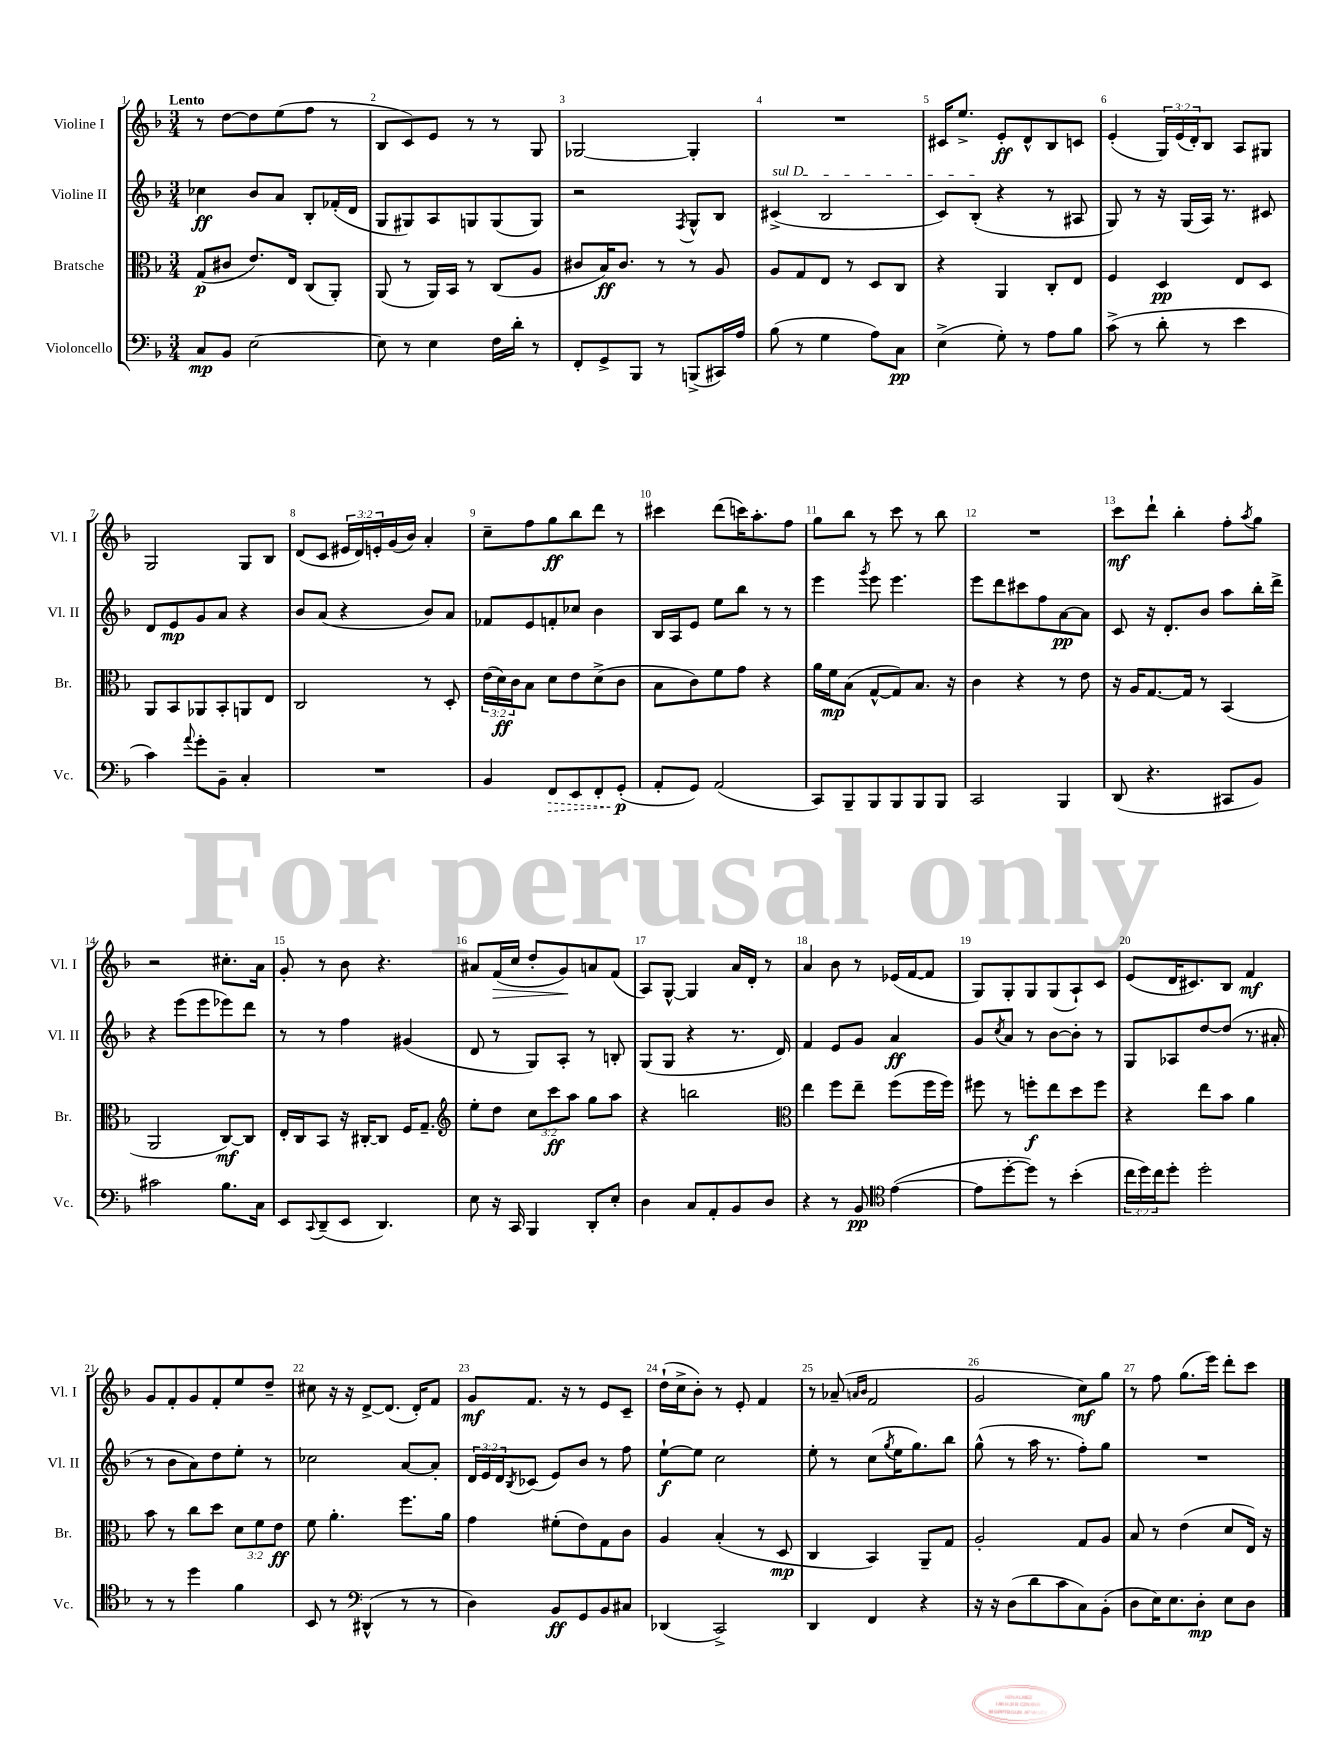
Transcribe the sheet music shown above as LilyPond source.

<<
\new StaffGroup <<
\new Staff = "s0" \with { instrumentName = "Violine I" shortInstrumentName = "Vl. I" } {
    \clef treble \key f \major \numericTimeSignature \time 3/4 \override Staff.TupletNumber.text = #tuplet-number::calc-fraction-text \tempo "Lento"
    r8 d''8~ d''8 e''8( f''8 r8 |
    bes8 c'8) e'8 r8 r8 g8 |
    ges2~ ges4-. |
    R2. |
    cis'16 e''8.-> e'8-.\ff d'8-^ bes8 c'8 |
    e'4-.( \tuplet 3/2 { g16) e'16( d'16-.) } bes8 a8 gis8 |
    g2 g8 bes8 |
    d'8( c'8 \tuplet 3/2 { eis'16 d'16) e'16-. } g'16( bes'16) a'4-. |
    c''8-- f''8 g''8\ff bes''8 d'''8 r8 |
    cis'''4 d'''8( c'''16) a''8.-. f''8 |
    g''8 bes''8 r8 c'''8 r8 bes''8 |
    R2. |
    c'''8\mf d'''8-! bes''4-. f''8-. \acciaccatura { a''8 } g''8 |
    r2 cis''8.-. a'16 |
    g'8-. r8 bes'8 r4. |
    ais'8 f'16\>( c''16 d''8-. g'8\!) a'8 f'8( |
    a8) g8~-^ g4 a'16 d'16-. r8 |
    a'4 bes'8 r8 ees'16( f'16~ f'8 |
    g8) g8-. g8 g8( a8-!) c'8 |
    e'8( d'16 cis'8.) bes8 f'4\mf |
    g'8 f'8-. g'8 f'8-. e''8 d''8-- |
    cis''8 r16 r16 d'8~-> d'8.( d'16-.) f'8 |
    g'8\mf f'8. r16 r8 e'8 c'8-- |
    d''16-!( c''16-> bes'8-.) r8 e'8-. f'4 |
    r8 aes'8--( \grace { a'16 bes'16 } f'2 |
    g'2 c''8\mf) g''8 |
    r8 f''8 g''8.( e'''16) d'''8-. c'''8 \bar "|." |
}
\new Staff = "s1" \with { instrumentName = "Violine II" shortInstrumentName = "Vl. II" } {
    \clef treble \key f \major \numericTimeSignature \time 3/4 \override Staff.TupletNumber.text = #tuplet-number::calc-fraction-text
    ces''4\ff bes'8 a'8 bes8-. fes'16-.( d'16 |
    g8 gis8) a8 g8 g8( g8) |
    r2 \acciaccatura { f8 } g8-^ bes8 |
    \once \override TextSpanner.bound-details.left.text = \markup { \italic "sul D" } cis'4->\startTextSpan( bes2 |
    c'8) bes8-.\stopTextSpan( r4 r8 ais8 |
    g8) r8 r16 g16( a16) r8. cis'8 |
    d'8 e'8\mp g'8 a'8 r4 |
    bes'8 a'8( r4 bes'8) a'8 |
    fes'8 e'8 f'8-. ces''8 bes'4 |
    bes16 a16 e'8 e''8 bes''8 r8 r8 |
    e'''4 \acciaccatura { g'''8 } e'''8 e'''4. |
    e'''8 d'''8 cis'''8 f''8 a'8~\pp a'8 |
    c'8 r16 d'8.-. bes'8 a''8 bes''16-. d'''16-> |
    r4 e'''8( e'''8 ees'''8) d'''8 |
    r8 r8 f''4 gis'4( |
    d'8 r8 g8) a8-. r8 b8-. |
    g8( g8 r4 r8. d'16) |
    f'4 e'8 g'8 a'4\ff |
    g'8 \acciaccatura { c''8 } a'8 r8 bes'8~ bes'8-. r8 |
    g8 aes8 d''8~ d''8( r8. ais'16-. |
    r8 bes'8 a'8) d''8 e''8-. r8 |
    ces''2 a'8~ a'8-. |
    \tuplet 3/2 { d'16 e'16 d'16 } \acciaccatura { bes8 } ces'8( e'8) bes'8 r8 f''8 |
    e''8~-!\f e''8 c''2 |
    e''8-. r8 c''8( \acciaccatura { g''8 } e''16 g''8.) bes''8 |
    g''8-^( r8 a''16 r8. f''8-.) g''8 |
    R2. \bar "|." |
}
\new Staff = "s2" \with { instrumentName = "Bratsche" shortInstrumentName = "Br." } {
    \clef alto \key f \major \numericTimeSignature \time 3/4 \override Staff.TupletNumber.text = #tuplet-number::calc-fraction-text
    g8\p( cis'8 e'8.) e16 c8( a,8-.) |
    a,8( r8 a,16) bes,16 r8 c8( a8 |
    cis'8 bes16\ff) cis'8. r8 r8 a8 |
    a8 g8 e8 r8 d8 c8 |
    r4 a,4 c8-. e8 |
    f4 d4\pp e8 d8 |
    a,8 bes,8 aes,8 bes,8-. a,8 e8 |
    c2 r8 d8-. |
    \tuplet 3/2 { e'16( d'16\ff) c'16 } bes8 d'8 e'8 d'8->( c'8 |
    bes8 c'8) f'8 g'8 r4 |
    a'16 f'16\mp bes8( g8~-^ g8) bes8. r16 |
    c'4 r4 r8 e'8 |
    r16 a16 g8.~ g16 r8 bes,4( |
    a,2 c8~\mf) c8 |
    e16-. c16 bes,8 r16 cis16~-. cis8 f16 g8.-- |
    \clef treble e''8-. d''8 \tuplet 3/2 { c''8 c'''8\ff a''8 } g''8 a''8 |
    r4 b''2 |
    \clef alto e''4 f''8 e''8-- f''8( f''16 f''16) |
    fis''8 r8 f''8-.\f e''8 d''8 f''8 |
    r4 e''8 bes'8 a'4 |
    bes'8 r8 c''8 d''8 \tuplet 3/2 { d'8 f'8 e'8\ff } |
    f'8 a'4.-. f''8. a'16 |
    g'4 fis'8-.( e'8) g8 c'8 |
    a4 bes4-.( r8 d8\mp |
    c4 bes,4) a,8-- g8 |
    a2-. g8 a8 |
    bes8 r8 e'4( d'8 e16) r16 \bar "|." |
}
\new Staff = "s3" \with { instrumentName = "Violoncello" shortInstrumentName = "Vc." } {
    \clef bass \key f \major \numericTimeSignature \time 3/4 \override Staff.TupletNumber.text = #tuplet-number::calc-fraction-text
    c8\mp bes,8 e2~ |
    e8 r8 e4 f16 d'16-. r8 |
    f,8-. g,8-> bes,,8 r8 b,,8->( cis,16) a16 |
    bes8( r8 g4 a8) c8\pp |
    e4->( g8-.) r8 a8 bes8 |
    c'8->( r8 d'8-. r8 e'4 |
    c'4) \appoggiatura { a'8 } g'8-. bes,8-- c4-. |
    R2. |
    bes,4 \once \override Hairpin.style = #'dashed-line f,8\> e,8 f,8-. g,8-.\p\!( |
    a,8-. g,8) a,2( |
    c,8) bes,,8-- bes,,8 bes,,8 bes,,8 bes,,8 |
    c,2 bes,,4 |
    d,8( r4. cis,8 bes,8) |
    cis'2 bes8. c16 |
    e,8 \appoggiatura { c,8 } d,8--( e,8 d,4.) |
    e8 r16 c,16 bes,,4 d,8-. e8-. |
    d4 c8 a,8-. bes,8 d8 |
    r4 r8 bes,8\pp \clef tenor e'4~( |
    e'8 d''8~-. d''8) r8 bes'4-.( |
    \tuplet 3/2 { c''16 d''16) c''16 } d''8-. d''2-. |
    r8 r8 d''4 f'4 |
    bes,8 r8 \clef bass dis,4-^( r8 r8 |
    d4) bes,8\ff g,8 bes,8 cis8 |
    des,4( c,2->) |
    d,4 f,4 r4 |
    r16 r16 d8( d'8 c'8 c8) bes,8-.( |
    d8 e16) e8. d8-.\mp e8 d8 \bar "|." |
}
>>
>>
\layout { \context { \Score \override BarNumber.break-visibility = ##(#f #t #t) barNumberVisibility = #all-bar-numbers-visible } }
